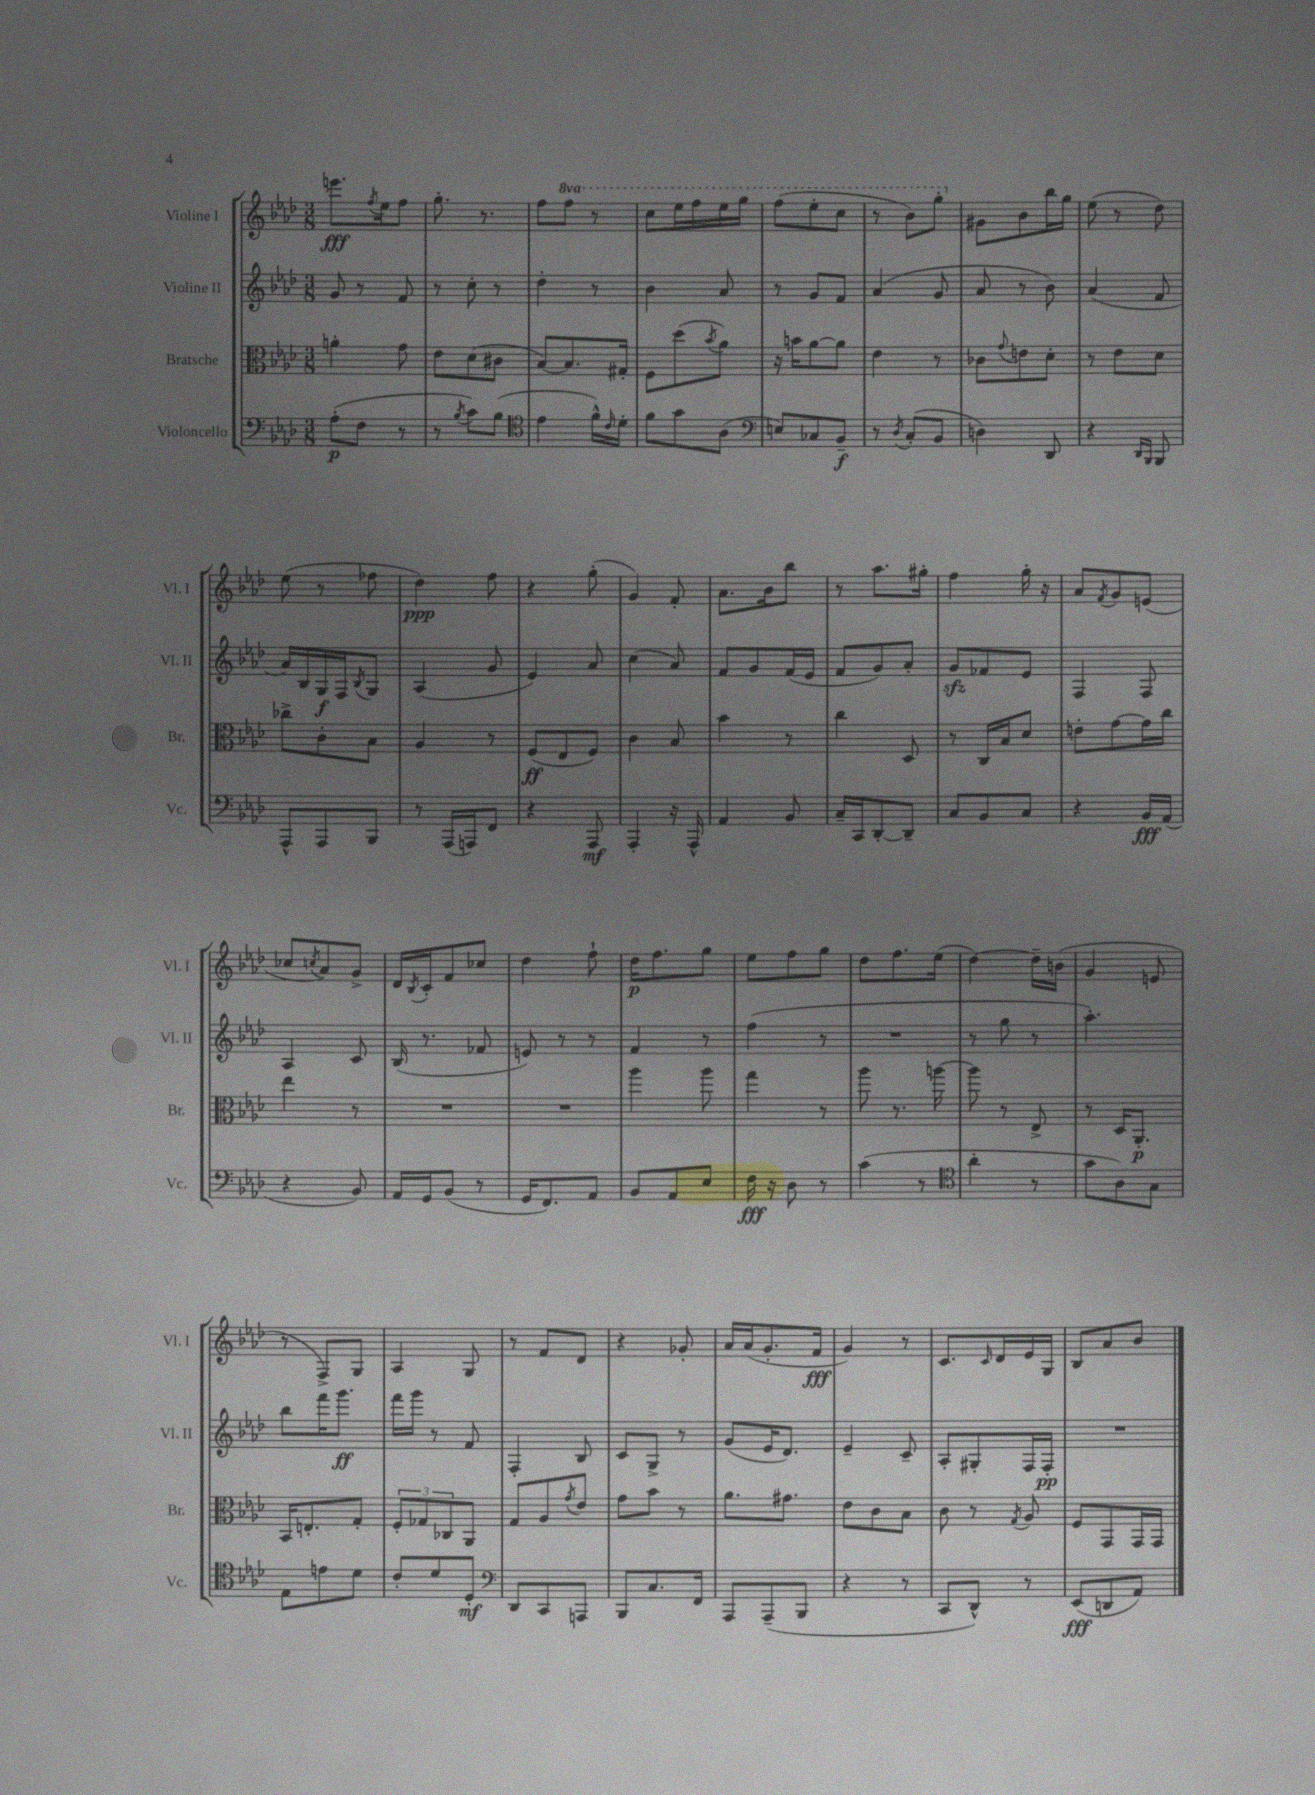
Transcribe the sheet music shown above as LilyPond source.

<<
\new StaffGroup <<
\new Staff = "s0" \with { instrumentName = "Violine I" shortInstrumentName = "Vl. I" } {
    \clef treble \key aes \major \numericTimeSignature \time 3/8 \set Staff.ottavationMarkups = #ottavation-simple-ordinals
    e'''8.\fff \acciaccatura { f''8 } ees''16 f''8 |
    g''8.-. r8. |
    f''8 \ottava #1 f'''8 r8 |
    c'''8 ees'''16 f'''16 ees'''16 g'''16 |
    f'''8( ees'''8-. c'''8 |
    r8 bes''8) g'''8-. \ottava #0 |
    gis'8 bes'8 bes''16 g''16 |
    ees''8( r8 des''8) |
    ees''8( r8 fes''8 |
    des''4\ppp) f''8 |
    r4 g''8-.( |
    g'4) f'8-. |
    aes'8. bes'16 bes''8 |
    r8 aes''8. gis''16-. |
    f''4 g''16-. r16 |
    aes'8 \acciaccatura { f'8 } g'8 e'8( |
    ces''8 \acciaccatura { c''8 } aes'8) g'8-> |
    des'16 \acciaccatura { bes8 } c'16-. f'8 ces''8 |
    des''4 f''8-! |
    des''16\p f''8. g''8 |
    ees''8 f''8 g''8 |
    des''8 f''8. ees''16( |
    des''4~) des''16-- b'16( |
    g'4 e'8 |
    r8 f8->) g8 |
    aes4 g8 |
    r8 f'8 des'8 |
    r4 ges'8-. |
    aes'16 aes'16( g'8.-. f'16\fff |
    g'4) r8 |
    c'8. \grace { c'16 } des'16 ees'16 g16 |
    bes8 aes'8 bes'8 \bar "|." |
}
\new Staff = "s1" \with { instrumentName = "Violine II" shortInstrumentName = "Vl. II" } {
    \clef treble \key aes \major \numericTimeSignature \time 3/8
    g'8 r8 f'8 |
    r8 c''8-. r8 |
    des''4-. r8 |
    bes'4 aes'8 |
    r8 g'8 f'8 |
    aes'4( g'8 |
    aes'8 r8 bes'8) |
    aes'4( f'8 |
    aes'16) bes16 g16\f f16 \acciaccatura { bes8 } g8 |
    aes4( g'8 |
    ees'4) aes'8 |
    c''4( aes'8) |
    f'8 g'8 f'16( ees'16 |
    f'8 g'8) aes'8-. |
    g'8\sfz fes'8 ees'8 |
    f4 f8 |
    aes4 c'8 |
    bes16( r8. fes'8 |
    e'8) r8 r8 |
    f'4 r8 |
    f''4( r8 |
    R4. |
    r8 g''8 r8 |
    aes''4.-.) |
    bes''8 f'''16 g'''8.\ff |
    f'''16 g'''16 r8 f'8 |
    f4-. bes8 |
    c'8 g8-> r8 |
    g'8( ees'16 des'8.) |
    ees'4-- c'8-- |
    aes8-. gis8-. f16 f16-.\pp |
    R4. \bar "|." |
}
\new Staff = "s2" \with { instrumentName = "Bratsche" shortInstrumentName = "Br." } {
    \clef alto \key aes \major \numericTimeSignature \time 3/8
    a'4-. g'8 |
    ees'8 des'8( cis'8 |
    bes8~) bes8. gis16-. |
    f8 des''8( \acciaccatura { bes'8 } aes'8) |
    r16 b'16 aes'8~ aes'8 |
    ees'4 r8 |
    ces'8 \appoggiatura { g'8 } e'8 des'8-. |
    r8 ees'8 des'8 |
    ces''8-> c'8-. bes8 |
    aes4 r8 |
    f8\ff( ees8 f8) |
    c'4 bes8 |
    bes'4 r8 |
    c''4 des8 |
    r8 c16 bes16 des'8 |
    e'8-. g'8~ g'16 c''16 |
    ees''4 r8 |
    R4. |
    R4. |
    aes''4 aes''8 |
    g''4 r8 |
    aes''8 r8. a''16~ |
    a''8 r8 ees8-> |
    r8 des16 aes,8.-.\p |
    bes,16 e8.-. g8-. |
    \tuplet 3/2 { f8-. ges8 ces8 } aes,8 |
    g8 aes8 \acciaccatura { g'8 } ees'8 |
    g'8 bes'8 r8 |
    aes'8. gis'8. |
    ees'8 c'8 bes8 |
    c'8 r8 \acciaccatura { g8 } aes8 |
    f8 g,8 g,16 g,16 \bar "|." |
}
\new Staff = "s3" \with { instrumentName = "Violoncello" shortInstrumentName = "Vc." } {
    \clef bass \key aes \major \numericTimeSignature \time 3/8
    aes8-.\p( f8 r8 |
    r8 \acciaccatura { bes8 } c'8) bes8( |
    \clef tenor ees'4 f'16-^) \grace { c'16 } des'16-. |
    f'8 g'8 aes8( |
    \clef bass e8) ces8 bes,8--\f |
    r8 \acciaccatura { des8 } c8-.( bes,8 |
    d4) des,8 |
    r4 \grace { des,16 bes,,16 } bes,,8 |
    aes,,8-^ aes,,8 bes,,8 |
    r8 aes,,16( a,,16) f,8 |
    r4 aes,,8\mf |
    aes,,4-. r16 aes,,16-^ |
    aes,4 bes,8 |
    c16-- c,16 des,8~-. des,8-- |
    c8 bes,8 c8 |
    r4 bes,16\fff aes,16( |
    r4 bes,8) |
    aes,16 g,16 bes,8( r8 |
    g,16 f,8.) aes,8 |
    bes,8 aes,8 ees8 |
    f16\fff r16 des8 r8 |
    c'4( r8 |
    \clef tenor aes'4-. r8 |
    g'8 aes8) g8 |
    ees8 e'8 des'8 |
    c'8-. des'8 des8-.\mf |
    \clef bass des,8 c,8 a,,8 |
    bes,,8 c8. f,16 |
    aes,,8 aes,,8--( bes,,8 |
    r4 r8 |
    c,8 des,8-^) r8 |
    ees,8\fff( d,8 aes,8) \bar "|." |
}
>>
>>
\layout { \context { \Score \remove "Bar_number_engraver" } }
